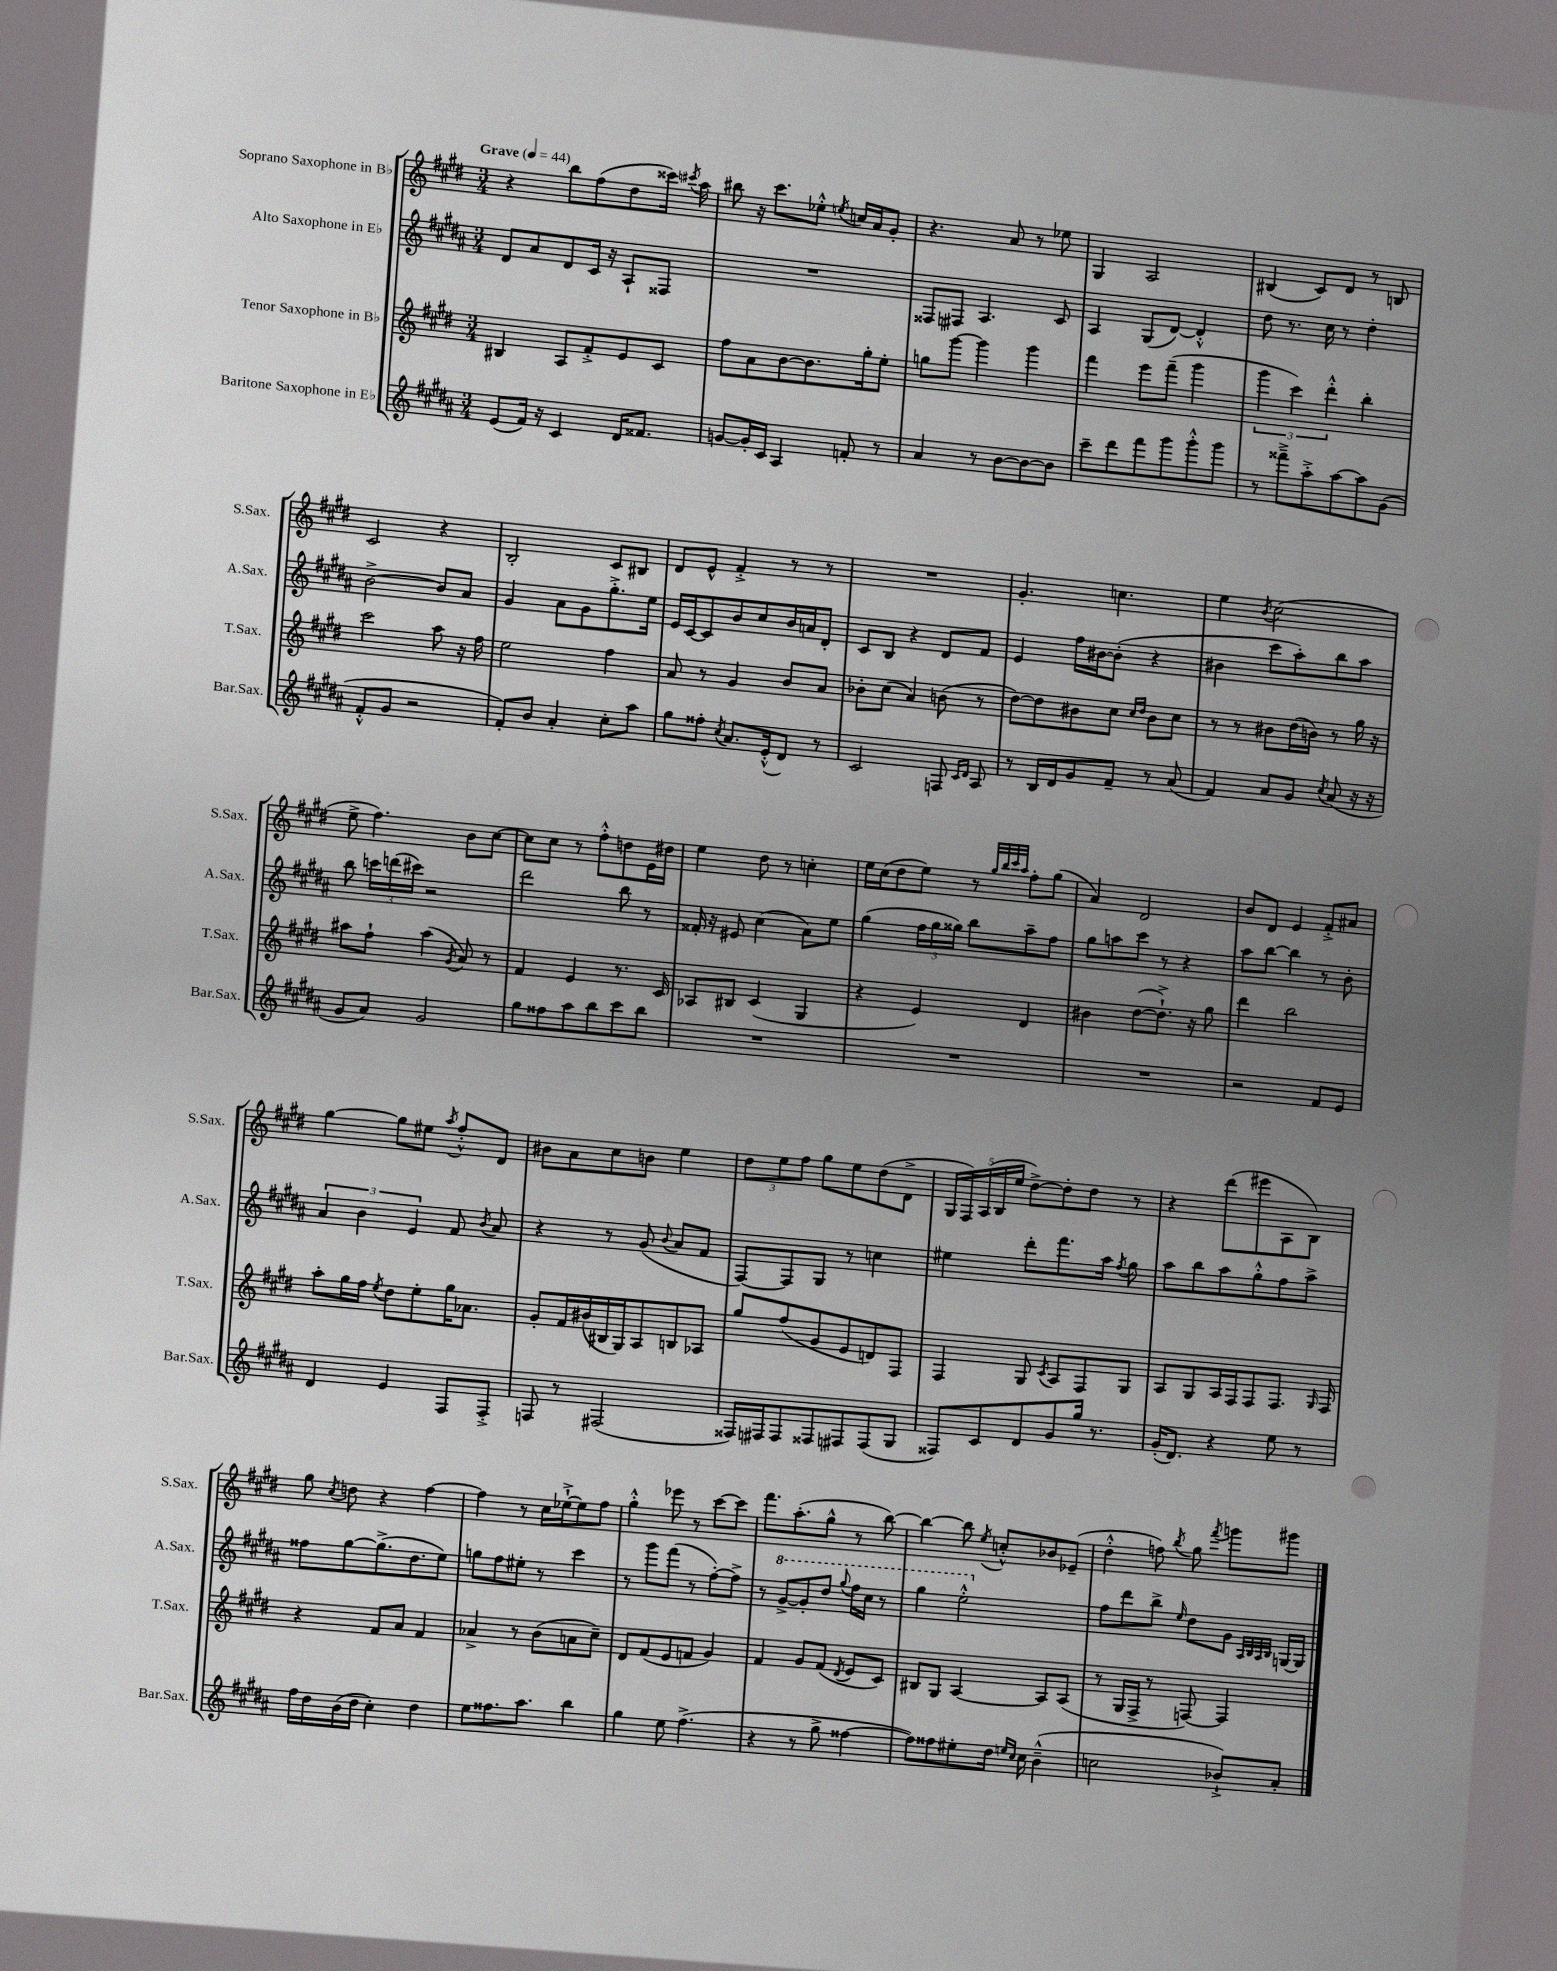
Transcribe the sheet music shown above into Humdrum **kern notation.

**kern	**kern	**kern	**kern
*part4	*part3	*part2	*part1
*staff4	*staff3	*staff2	*staff1
*I"Baritone Saxophone in E♭	*I"Tenor Saxophone in B♭	*I"Alto Saxophone in E♭	*I"Soprano Saxophone in B♭
*I'Bar.Sax.	*I'T.Sax.	*I'A.Sax.	*I'S.Sax.
*clefG2	*clefG2	*clefG2	*clefG2
*k[f#c#g#d#a#]	*k[f#c#g#d#]	*k[f#c#g#d#a#]	*k[f#c#g#d#]
*M3/4	*M3/4	*M3/4	*M3/4
*MM44	*MM44	*MM44	*MM44
=1	=1	=1	=1
!	!	!	!LO:TX:a:B:t=Grave
(8e/L	4B#X/	8d#/L	4r
16f#/Jk)	.	8a#/	.
16r	.	.	.
4c#/	8A/L	8d#/	8bb\L
.	8f#'^/	16c#/Jk	(8ff#\
.	.	16r	.
16d#/KL	8e/	8A#`/L	8dd#\
8.f##X/J	.	.	.
.	8c#/J	8F##X/J	16ccc##X\Jk)
.	.	.	8qccc#X/
.	.	.	16aa\
=2	=2	=2	=2
[8gn/L	8ff#\L	2.r	8bb#X\
16g'/L]	8a\	.	16r
16c#/JJ	.	.	8.ccc#\L
4A#/	[8b\	.	.
.	8.b\]	.	8ee-X'^^\J
.	.	.	8qeen/
8fn'/	.	.	16ccn/LL
.	16gg#'\k	.	16a/J
8r	8ee'\J	.	8g#'/J
=3	=3	=3	=3
4a#/	8ggn\L	8F##X/L	4.r
.	[8ggg#\J	8F#X/J	.
8r	4ggg#\]	4.A#/	.
[8b\L	.	.	8a/
8b\_	4ggg#\	.	8r
8b\J]	.	8c#/	8ee-X\
=4	=4	=4	=4
8ccc#~\L	4fff#\	4A#/	4G#/
8ddd#\	.	.	.
8fff#\	8eee\L	(8G#/L	2A/
8ggg#\	(8fff#~\J	[8d#/J)	.
8ggg#'^^\	4ggg#\	4d#'^^/]	.
8ggg#\J	.	.	.
=5	=5	=5	=5
8r	6ggg#\	8dd#\	(4B#X/
8fff##X~^\L	.	8.r	.
.	6ccc#\)	.	.
8aa#'^\	.	.	8c#/L)
.	.	16cc#\	.
.	6ddd#'^^\	.	.
[8aa#\	.	8r	8d#/J
8aa#\]	4bb'\	4dd#'\	8r
(8g#\J	.	.	8Bn/
!!LO:LB:g=z
=6	=6	=6	=6
8f#'^^/L	2ccc#\	[2b^\	2c#/
8g#/J	.	.	.
2r	.	.	.
.	8aa\	8b/L]	4r
.	16r	8a#/J	.
.	16ff#\	.	.
=7	=7	=7	=7
8f#'/L)	2ee\	4g#/	2B'/
8b/J	.	.	.
4a#'/	.	8a#\L	.
.	.	8g#\	.
8cc#'\L	4ff#\	8.gg#'^\	8c#/L
8aa#\J	.	.	8B#X/J
.	.	16ee\Jk	.
=8	=8	=8	=8
8gg#\L	8a/	16e/LL	8d#/L
.	.	[16c#/J	.
8ff##X'\J	8r	8c#/]	8e^^/J
8qcc#/	.	.	.
8.a#/L	4g#/	8b/	4f#'^/
.	.	8cc#/	.
(16e'^^/k	.	.	.
8d#/J)	8b/L	16b/L	8r
.	.	16an/J	.
8r	8a/J	8d#'/J	8r
=9	=9	=9	=9
2c#/	8b-X'\L	8c#/L	2.r
.	(8cc#\J	8B/J	.
.	4a/)	4r	.
8Fn/	(8bn\	8d#/L	.
16qqc#/LL	.	.	.
16qqd#/JJ	.	.	.
8A#/	8r	8f#/J	.
=10	=10	=10	=10
8r	[8dd#\L)	4e/	4.g#'/
16B/LL	8dd#\]	.	.
16d#/J	.	.	.
8g#/	8b#X\	16ff#\LL	.
.	.	[16b#X\J	.
8f#~/J	8cc#\J	(8b#'\J]	4.ccn\
.	16qqcc#/LL	.	.
.	16qqdd#/JJ	.	.
8r	8b#\L	4r	.
(8a#/	8cc#\J	.	.
=11	=11	=11	=11
4f#/)	8r	4b#X\	4ee\
.	8r	.	.
.	.	.	8qb/
8a#/L	8b#X\L	8ccc#\L	(2cc#\
8g#/J	(16dd#\L	8aa#'\)	.
.	16bn\JJ)	.	.
8qcc#/	.	.	.
(8a#/	8r	8bb\	.
16r	16gg#\	8aa#\J	.
16r	16r	.	.
!!LO:LB:g=z
=12	=12	=12	=12
8g#/L	8aa#X\L	8bb\	8ee^\
8a#/J)	8ff#`\J	24cccn\LL	4.ff#\)
.	.	(24dddn\	.
.	.	24ccc#X\JJ)	.
2g#/	(4aa#\	2r	.
.	8qg#/	.	.
.	8a/)	.	8b\L
.	8r	.	[8cc#\J
=13	=13	=13	=13
8gg#\L	4f#/	2ddd#\	8cc#\L]
8ff##X\	.	.	8cc#\J
8aa#\	4e/	.	8r
8bb\	.	.	8ff#'^^\L
8ccc#\	8.r	8bb\	8ddn\
8bb\J	.	8r	16e\L
.	16c#/	.	16dd#X\JJ
=14	=14	=14	=14
2.r	8A-X/L	16f##X'/	4ee\
.	.	16r	.
.	8B#X/J	8e#X/	.
.	(4c#/	(4cc#\	8dd#\
.	.	.	8r
.	4G#/	8a#\L)	4ccn'\
.	.	8ee\J	.
=15	=15	=15	=15
2.r	4r	(4gg#\	16ee\LL
.	.	.	(16cc#\J
.	.	.	8dd#\
.	4e/)	24ff#\LL	8ee\J)
.	.	24gg#\	.
.	.	24gg##X\JJ)	.
.	.	8bb\L	8r
.	.	.	32qqgg#/LLL
.	.	.	32qqbb/
.	.	.	32qqccc#/
.	.	.	32qqaa/JJJ
.	4d#/	8aa#~\	8ff#'\L
.	.	8ff#\J	(8gg#\J
=16	=16	=16	=16
2.r	4b#X\	8gg#\L	4a/)
.	.	8aan\	.
.	([8dd#\L	8ccc#\J	2d#/
.	8.dd#`^\J])	8r	.
.	.	4r	.
.	16r	.	.
.	8gg#\	.	.
=17	=17	=17	=17
2r	4ddd#\	8aa#\L	8b/L
.	.	[8bb\J	8d#/J
.	2bb\	4bb\]	4e/
8f#/L	.	8r	8f#'^/L
8e/J	.	8b'\	8a#X/J
!!LO:LB:g=z
=18	=18	=18	=18
4d#/	8aa'\L	6a#/	[4gg#\
.	16gg#\L	.	.
.	.	6b\	.
.	16ff#\JJ	.	.
.	8qee/	.	.
4e/	8dd#\L	.	8gg#\L]
.	.	6e/	.
.	8ee'\	.	8ee#X\J
.	.	.	8qaa/
8F#/L	16gg#\K	8f#/	8ff#'^^/L
.	8.a-X\J	.	.
.	.	8qb/	.
8F#'^/J	.	8a#/	8d#/J
=19	=19	=19	=19
8Fn/	8g#'/L	4r	8b#X\L
8r	16f#/L	.	8a\
.	(16b#X/	.	.
(2F#X/	16B#X/	8r	8cc#\
.	16G#/J)	.	.
.	8A/	(8g#/	8bn\J
.	.	8qqb/	.
.	8Bn/	8a#/L	4ee\
.	8A-X/J	8f#/J	.
=20	=20	=20	=20
16F##X/LL)	8gg#/L	[8F#/L)	12dd#\L
16F#X/J	.	.	.
.	.	.	12ee\
8F#/	(8ff#/	8F#/]	.
.	.	.	12ff#\J
8F##X/	8g#/	8G#/J	8gg#\L
8F#X/	8e/	8r	8ee\
(8F#/	8dn/)	4ccn\	(8dd#\
8G#/J	8F#/J	.	8d#^\J
=21	=21	=21	=21
8F##X/L)	4F#/	4ee#X\	20G#/LL
.	.	.	20F#/)
.	.	.	(20A/
8c#/	.	.	.
.	.	.	20B/
.	.	.	20ee/JJ
8d#/	8G#/	8ddd#'\L	[8dd#^\L)
.	8qc#/	.	.
8g#/	8A/L	8.fff#\	8dd#'\]
16gg#/Jk	8F#/	.	8dd#\J
8.r	.	16aa#\Jk	.
.	.	8qff#/	.
.	8G#/J	8gg#\	8r
=22	=22	=22	=22
(16g#'/KL	8A/L	8aa#\L	4r
8.d#/J)	.	.	.
.	8G#/	8bb\	.
4r	16A/L	8aa#\	(8ddd#\L
.	16F#/J	.	.
.	8F#/	8gg#'^^\	8eee#X\
8ee\	8.F#/J	8ff#\	8A\
8r	.	8aa#^\J	8B\J)
.	16qqG#/	.	.
.	16F#/	.	.
!!LO:LB:g=z
=23	=23	=23	=23
16ff#\LL	4r	8ff##X\L	8gg#\
16dd#\	.	.	.
.	.	.	8qcc#/
(16b\	.	[8gg#\	8ddn\
16dd#\JJ	.	.	.
4cc#'\)	8f#/L	(8.gg#^\]	4r
.	8a/J	.	.
.	.	8.dd#\	.
4dd#\	4f#/	.	[4ff#\
.	.	8ee\J)	.
=24	=24	=24	=24
8ee\L	4a-X^/	8ggn\L	4ff#\]
8.ff##X\	.	8ff#\	.
.	8r	8ee#X'\J	8r
8.aa#\J	.	.	.
.	(8b\L	8r	16cc#\LL
.	.	.	[16ee-X`^\J
4bb\	8an\	4ccc#\	8ee-\]
.	8cc#~\J)	.	8ff#\J
=25	=25	=25	=25
4gg#\	8d#/L	8r	4gg#'^^\
.	(8f#/	8ggg#\L	.
8ee\	8e/	(8fff#\J	8eee-X\
(4.ff#^\	8fn/J	8r	8r
.	4g#/)	[8ff#'\L)	[8ccc#\L
.	.	8ff#^\J]	8ccc#\J]
=26	=26	=26	=26
4r	4f#/	8r	8.fff#\L
*	*	*8va	*
.	.	[8gg#^/L	.
.	.	.	(8.aa'\
8r	8g#/L	8gg#'/]	.
8gg#^\	(8f#/J	8ddd#/J	8gg#^^\J
.	8qd#/	8qqggg#/	.
[4ff##X\	8e/L	16fff#\LL	8r
.	.	16ccc#\JJ	.
.	8c#/J)	8r	[8bb\)
=27	=27	=27	=27
8ff##\L])	8B#X/L	4ggg#\	4bb\_
8ff##X\	8G#/J	.	.
8ee#X'\	[4A/	2eee'^^\	8bb\]
.	.	.	8qee/
16dd#\Jk	.	.	8ccn'^^/L
16qqeen/LL	.	.	.
16qqcc#/JJ	.	.	.
16cc#\	.	.	.
(4b~^^\	8A/L]	.	8b-X/
.	(8A/J	.	(8e-X~/J
=28	=28	=28	=28
*	*	*X8va	*
2ccn\	8r	8ff#\L	4dd#'^^\
.	16G#/LL	8ddd#\	.
.	16F#^/JJ	.	.
.	8r	8bb^\J	8ffn\)
.	.	16qqee/	8qbb/
.	[8Fn/)	8dd#\L	8gg#\
.	.	.	8qfff#/
8b-X`^/L)	4F/]	8g#\J	8gggn\L
.	.	32qqA#/LLL	.
.	.	32qqB/	.
.	.	32qqA#/	.
.	.	32qqB/JJJ	.
8a#'/J	.	[16Gn/LL	8ggg#X\J
.	.	16G/JJ]	.
==	==	==	==
*-	*-	*-	*-
